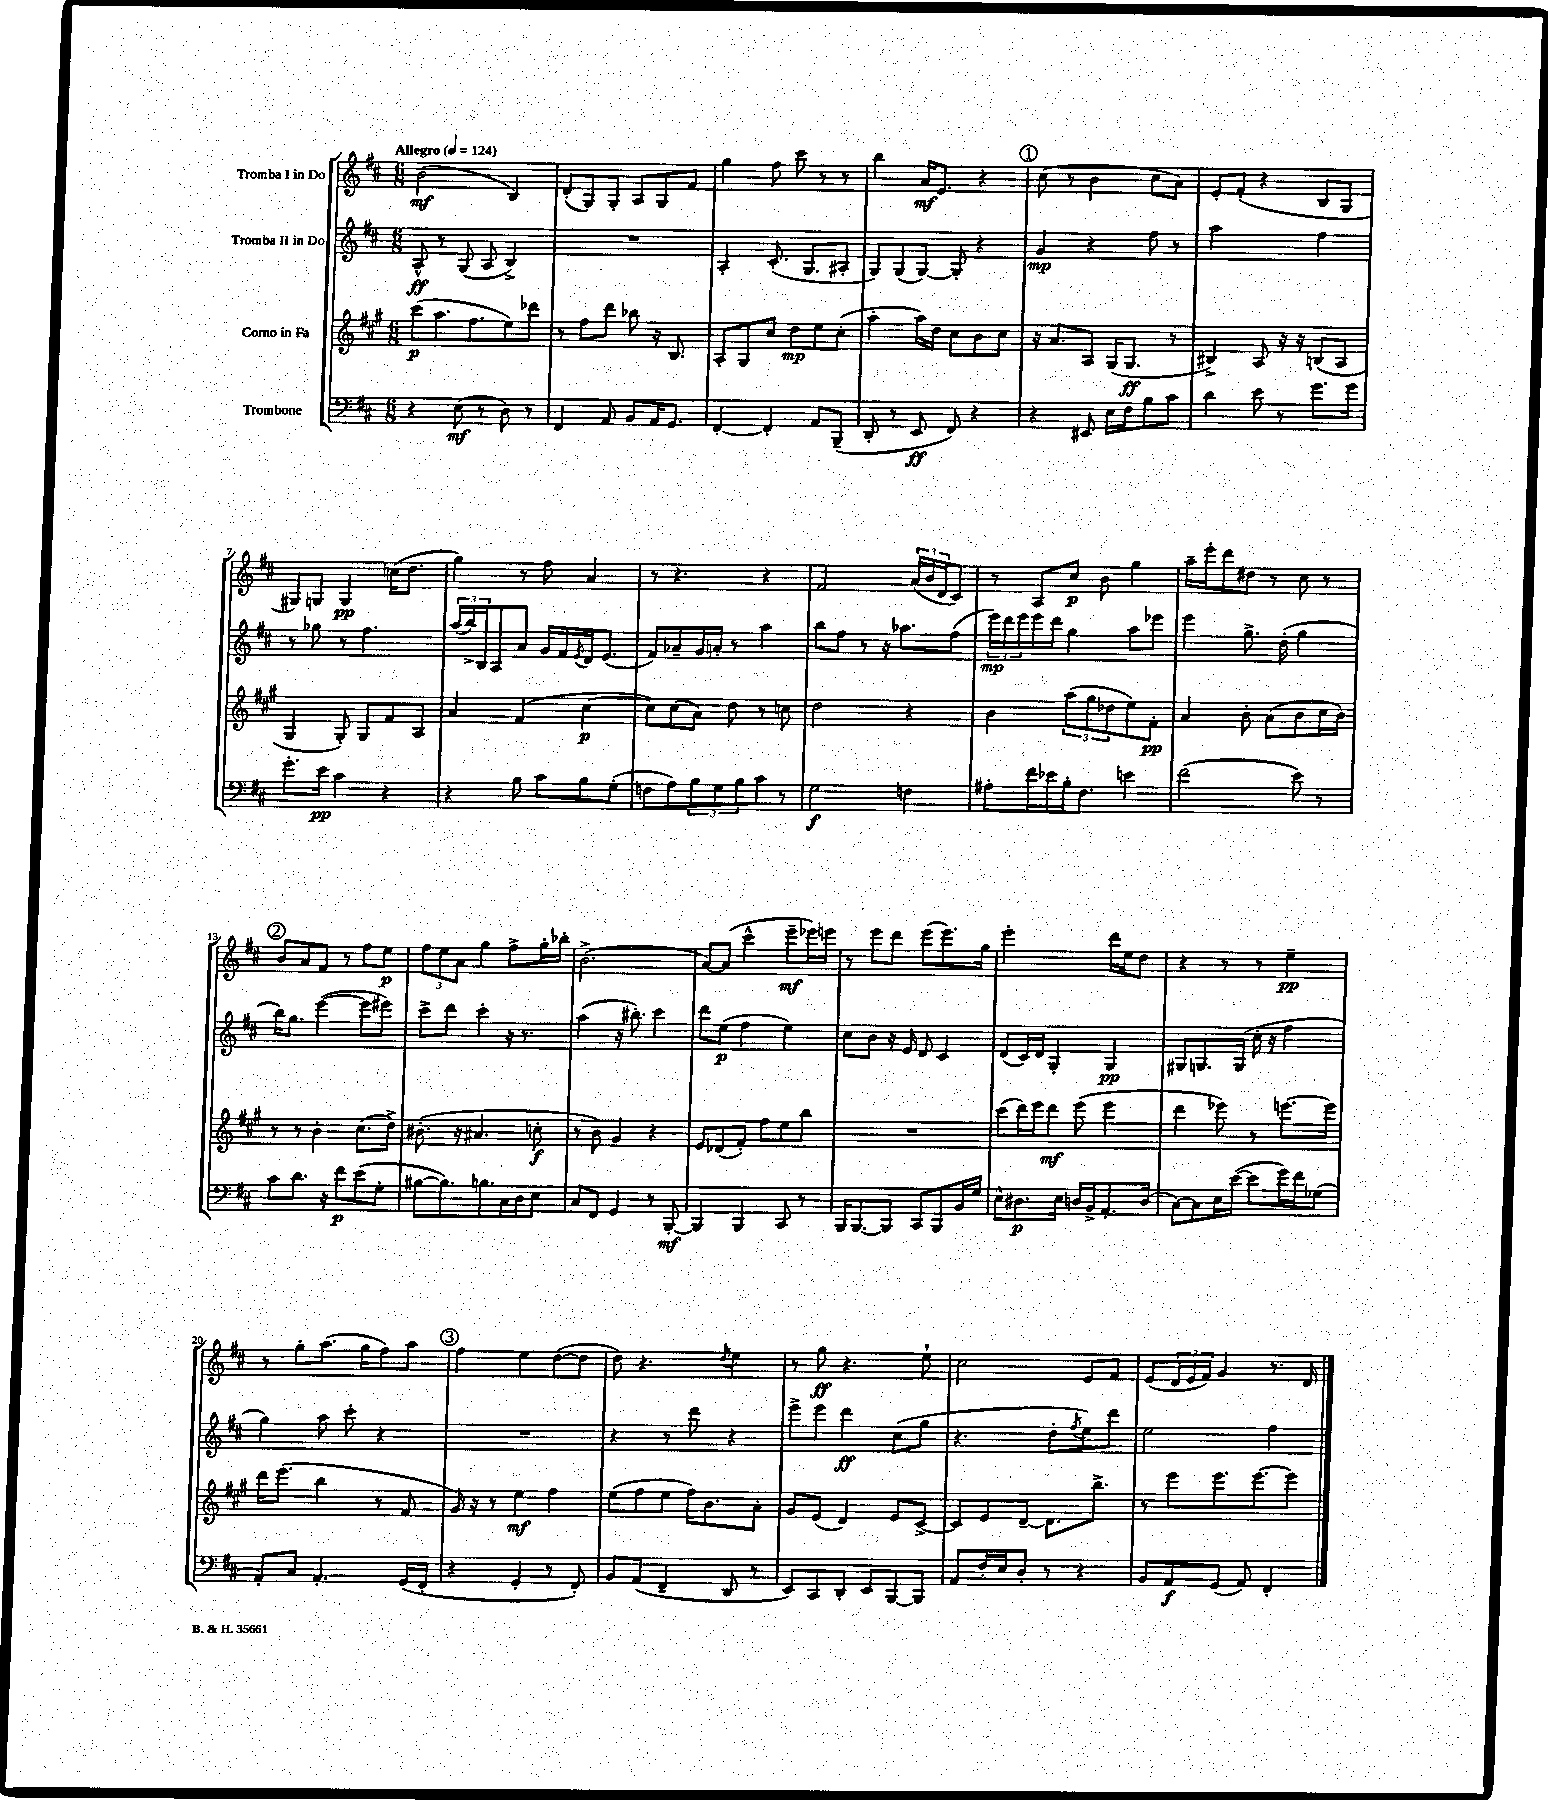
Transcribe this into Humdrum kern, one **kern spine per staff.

**kern	**kern	**kern	**kern
*staff4	*staff3	*staff2	*staff1
*clefF4	*clefG2	*clefG2	*clefG2
*k[f#c#]	*k[f#c#g#]	*k[f#c#]	*k[f#c#]
*M6/8	*M6/8	*M6/8	*M6/8
*MM124	*MM124	*MM124	*MM124
4r	(8ccc#	8A^^	(2b
.	8.aa	8r	.
(8E	.	(8G	.
.	8.ff#	.	.
8r	.	8A	.
8D)	8ee)	4B^)	4B)
8r	8ddd-	.	.
=	=	=	=
4FF#	8r	2.r	(8d'
.	8ff#	.	8G)
8AA	8ddd	.	8G'
8BB	8bb-	.	8A
16AA	16r	.	8G
8.GG	8.B	.	.
.	.	.	8f#
=	=	=	=
[4FF#'	8A'	4A'	4gg
.	8G#	.	.
4FF#']	8cc#	(8.c#'	8ff#
.	8dd	.	8ccc#
.	.	8.G	.
8AA	8ee	.	8r
(8BBB~	(8cc#'	8A#'	8r
=	=	=	=
8DD'	4aa'	8G)	4bb
8r	.	(8G	.
8EE	16aa)	[8G)	16a
.	16dd	.	8.e
8FF#)	8cc#	8G']	.
4r	8b	4r	4r
.	8cc#	.	.
=	=	=	=
4r	16r	4g	(8cc#
.	8.a	.	.
.	.	.	8r
8EE#	8A	4r	4b
16E	(16G#	.	.
16F#	8.G#	.	.
8B	.	8ff#	8cc#
8c#	8r	8r	8a)
=	=	=	=
4d	4B#^)	2aa	8e'
.	.	.	(8f#'
8e	8A	.	4r
8r	16r	.	.
.	16r	.	.
8.g	(8B	4ff#	8B
.	8A	.	8G
16g	.	.	.
=	=	=	=
8.g'	4G#	8r	8G#)
.	.	8gg-	8G
16e	.	.	.
4c#	8G#')	8r	4G
.	8G#	4.ff#	.
4r	8f#	.	(16cc
.	.	.	8.dd
.	8A	.	.
=	=	=	=
4r	4a	(24aa	4gg)
.	.	24bb^)	.
.	.	24B	.
.	.	8A	.
8B	(4f#	8a	8r
8c#	.	16g	8ff#
.	.	16f#	.
.	.	8qe	.
8B	[4cc#	16d	4a
.	.	(8.e	.
(8G'	.	.	.
=	=	=	=
8F	8cc#])	8f#)	8r
8A)	(8cc#	8a-~	4.r
12B	8a)	16g	.
.	.	16a'	.
12G	.	.	.
.	8dd	8r	.
12B	.	.	.
8c#	8r	4aa	4r
8r	8cc	.	.
=	=	=	=
2G	2dd	8bb	2f#
.	.	8ff#	.
.	.	8r	.
.	.	16r	.
.	.	8.aa-	.
4F	4r	.	(24a
.	.	.	24b
.	.	.	24d
.	.	(8ff#	8c#)
=	=	=	=
8A#'	4b	24eee)	8r
.	.	24ddd	.
.	.	24eee	.
16f#	.	16eee	8A
16e-	.	16ddd	.
16B'	(12aa	4gg	8cc#
8.F#	.	.	.
.	12gg#	.	.
.	.	.	8b
.	12dd-	.	.
4e	8ee)	8aa	4gg
.	8f#'	8eee-	.
=	=	=	=
(2f#	4a	4eee	16aa~
.	.	.	16eee'
.	.	.	8ddd
.	8b'	8.gg^	8dd#
.	(8a	.	8r
.	.	(16dd'	.
8e)	8b	4gg	8cc#
8r	16cc#	.	8r
.	16b)	.	.
=	=	=	=
8c#	8r	16bb)	8b
.	.	8.gg	.
8.d	8r	.	8a
.	4b'	([4eee	8f#
16r	.	.	.
8f#	.	.	8r
(8e	(8.cc#	8eee]	8ff#
8G'	.	8eee#)	8ee
.	16dd^)	.	.
=	=	=	=
[8B#	(8.b#'	8ccc#^	12ff#
.	.	.	12ee
8.B#])	.	8ddd	.
.	.	.	12a
.	16r	.	.
.	4.a#	4ccc#'	4gg
8.B	.	.	.
16C#	.	16r	8ff#^
16D	.	8.r	.
8E	8cc'	.	16gg'
.	.	.	16bb-'
=	=	=	=
8C#	8r	(4aa	(2.b^
8FF#	8b)	.	.
4GG	4g#	16r	.
.	.	8.bb#')	.
8r	4r	4ccc#	.
[8BBB'	.	.	.
=	=	=	=
4BBB]	8e	8ddd	[8a)
.	(8d-	(8ee	(8a]
4BBB	8f#')	4ff#	4ccc#^^
.	8ff#	.	.
8CC#	8ee	4ee)	8eee~
8r	8bb	.	16eee-)
.	.	.	16eee
=	=	=	=
16BBB	2.r	8cc#	8r
[8.BBB	.	.	.
.	.	8b	8eee
8BBB]	.	16r	8ddd
.	.	16e	.
8CC#	.	8d	(8eee
8BBB	.	4c#	8.eee)
16BB	.	.	.
16G	.	.	16gg
=	=	=	=
8E^^	(8ccc#	(8d	2eee'
8.D#	16ddd)	16c#)	.
.	16eee	16d	.
.	8ddd	4G'	.
16E	.	.	.
16D	(8eee	.	.
16BB^	.	.	.
8.AA'	4eee	4G	16ddd
.	.	.	16ee
.	.	.	8dd
(16D	.	.	.
=	=	=	=
[8C#)	4ddd	8G#	4r
8C#]	.	8.G	.
16E	8eee-)	.	8r
([16e	.	(16G	.
8e]	8r	16cc#'	8r
.	.	16r	.
16g)	[8.eee	4ff#	4ee~
16f#	.	.	.
(8G-	.	.	.
.	16eee]	.	.
=	=	=	=
8AA')	16ddd	4gg)	8r
.	(8.eee	.	.
8C#	.	.	8gg'
4.AA'	4bb	8aa	(8.aa
.	.	8ccc#'	.
.	.	.	16gg
.	8r	4r	8ff#)
(16GG	8f#	.	8aa
16FF#'	.	.	.
=	=	=	=
4r	16g#)	2.r	4ff#
.	16r	.	.
.	8r	.	.
4GG'	4ee	.	4ee
8r	4ff#	.	([8dd
8FF#')	.	.	8dd]
=	=	=	=
8BB	(8ee	4r	8dd)
(8AA	8ff#	.	4.r
4FF#~	8ee	8r	.
.	16ff#)	8ddd	.
.	8.b	.	.
.	.	.	8qdd
8DD	.	4r	4ee
8r	8a'	.	.
=	=	=	=
8EE)	8g#	8eee^	8r
8CC#	(8e	8eee	8gg
8DD'	4d)	4ddd	4.r
8EE	.	.	.
[8BBB	8e	(8cc#	.
8BBB]	[8c#^	8gg	8ee`
=	=	=	=
8AA	8c#]	4.r	2cc#
16F#'	8e	.	.
16E	.	.	.
8D'	[8d~	.	.
8r	8.d]	8dd'	.
.	.	8qff#	.
4r	.	8ee)	8e
.	8.bb^	.	.
.	.	8ddd	8f#
=	=	=	=
8BB	8r	2ee	(8e
8AA	8eee	.	24d
.	.	.	24e
.	.	.	24f#)
(8GG	8.eee	.	4g
8AA)	.	.	.
.	[8.eee	.	.
4FF#'	.	4ff#	8.r
.	8eee]	.	.
.	.	.	16d
==	==	==	==
*-	*-	*-	*-
